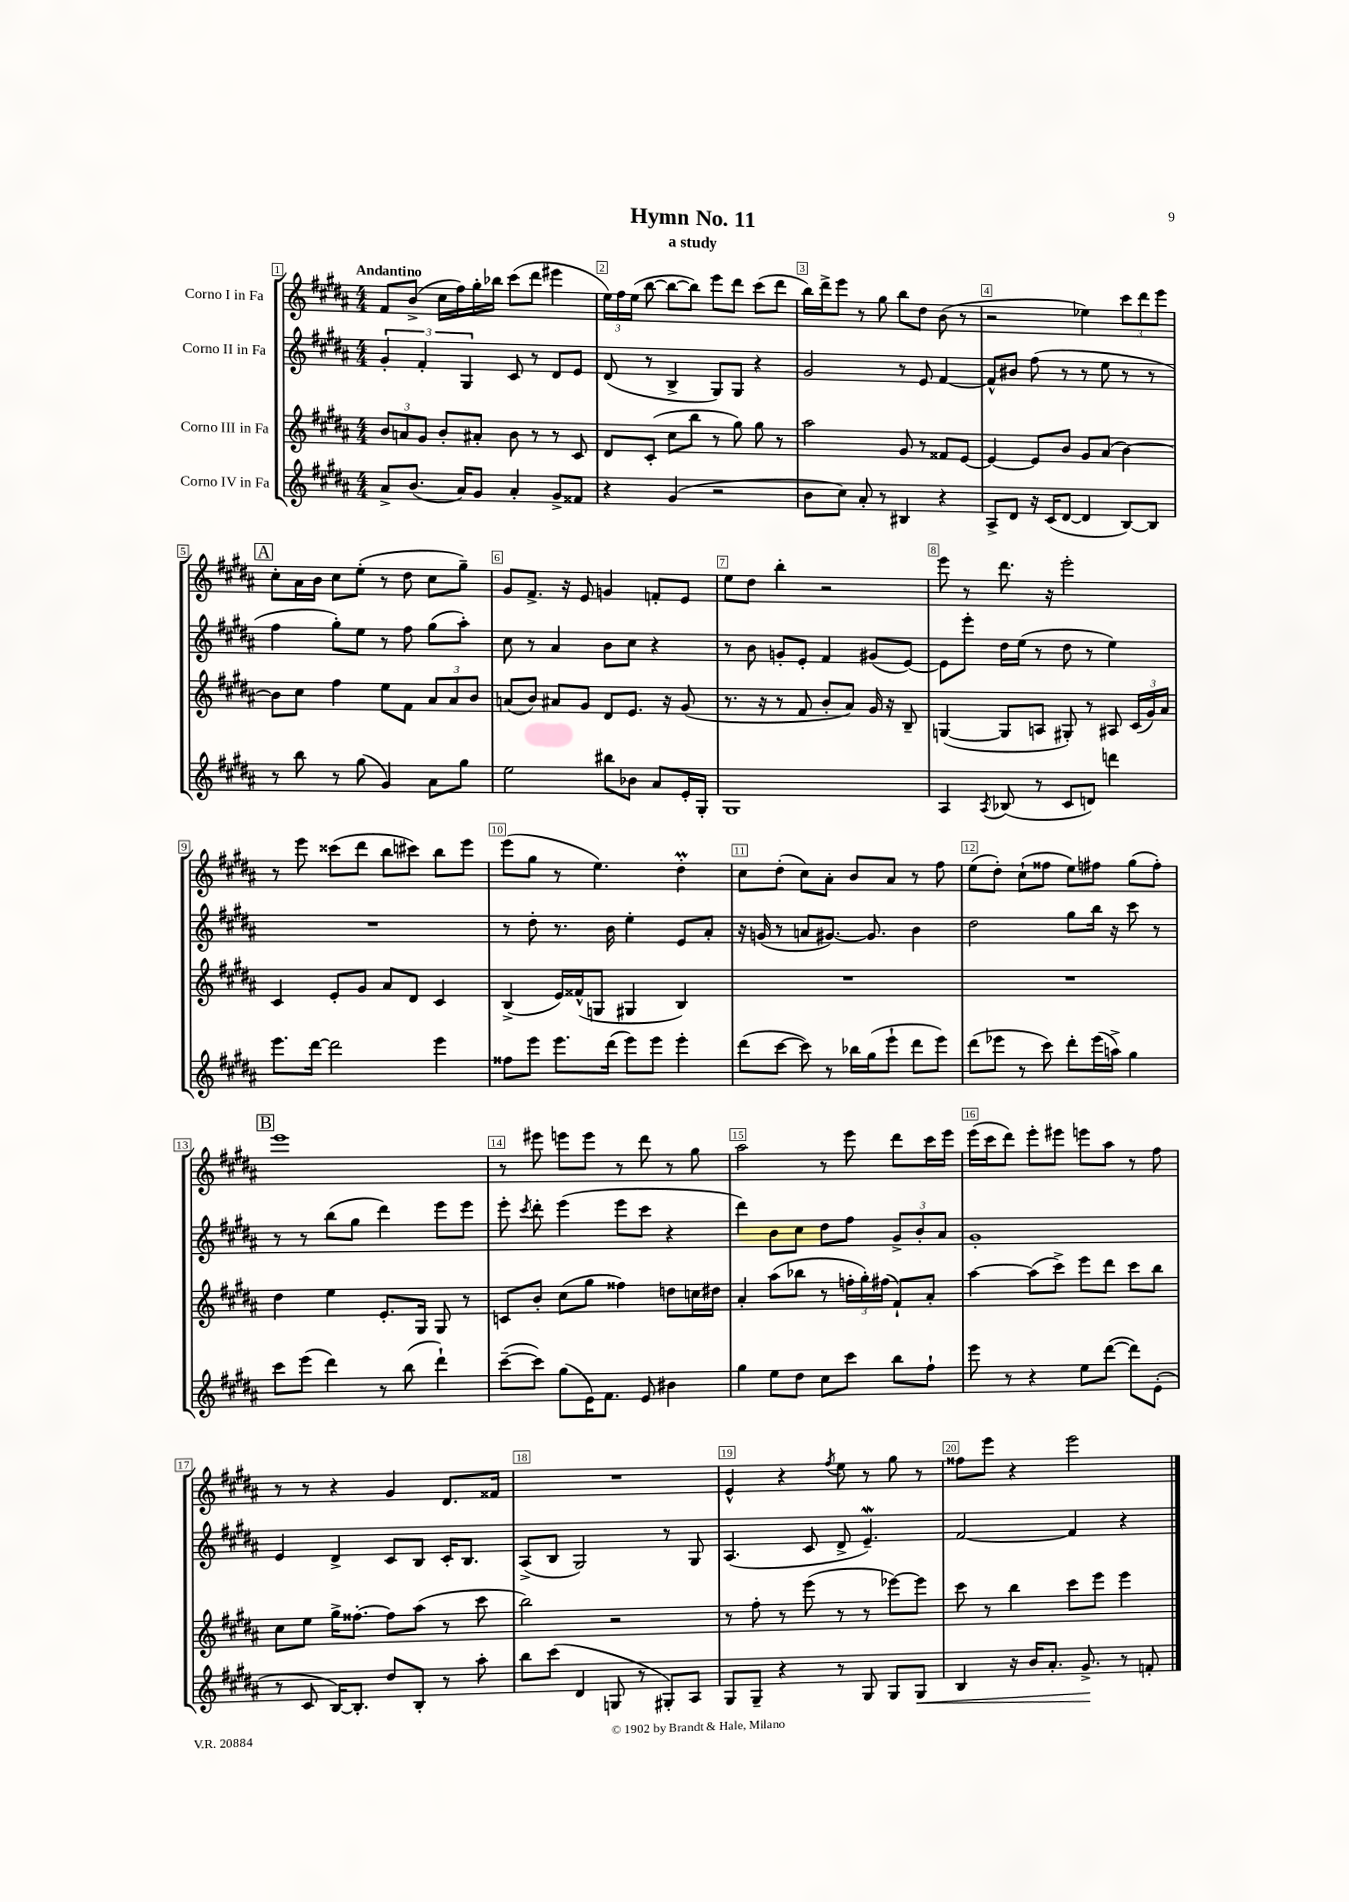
\header { title = "Hymn No. 11" subtitle = "a study" }
<<
\new StaffGroup <<
\new Staff = "s0" \with { instrumentName = "Corno I in Fa" } {
    \clef treble \key b \major \numericTimeSignature \time 4/4 \tempo "Andantino"
    \autoBeamOff fis'8[ b'8]->( cis''16[ fis''16) gis''16-. bes''16] cis'''8[( dis'''8] eis'''4 |
    \tuplet 3/2 { e''16[) fis''16 e''16]( } b''8~ b''8[~ b''8]) e'''8[ dis'''8] cis'''8[( dis'''8] |
    b''16[) dis'''16-> e'''8] r8 gis''8 b''8[ dis''8] b'8( r8 |
    r2 ees''4) \tuplet 3/2 { cis'''8[ dis'''8 e'''8] } |
    \mark \markup { \box "A" } cis''8[-. ais'16 b'16] cis''8[ e''8]-.( r8 dis''8 cis''8[ gis''8]--) |
    gis'8[ fis'8.]-> r16 e'8 g'4 f'8[-. e'8] |
    e''8[ dis''8] b''4-. r2 |
    e'''8 r8 dis'''8. r16 e'''2-. |
    r8 e'''8 cisis'''8[( dis'''8] b''8[ cis'''8]) b''8[ e'''8] |
    e'''8[( gis''8] r8 e''4.) dis''4-.\prall |
    cis''8[ dis''8]-.( cis''8[) ais'8]-. b'8[ ais'8] r8 fis''8 |
    e''8[( dis''8]-.) cis''8[-!( fisis''8] e''8[) fis''8] gis''8[( fis''8]-.) |
    \mark \markup { \box "B" } e'''1 |
    r8 eis'''8 e'''8[ e'''8] r8 dis'''8 r8 gis''8 |
    ais''2 r8 e'''8 dis'''8[ cis'''16 e'''16] |
    e'''16[( cis'''16 dis'''8]) e'''8[-. eis'''8] e'''8[ ais''8] r8 fis''8 |
    r8 r8 r4 gis'4 dis'8.[ fisis'16] |
    R1 |
    e'4-^ r4 \acciaccatura { fis''8 } e''8 r8 gis''8 r8 |
    fisis''8[ e'''8] r4 e'''2 \bar "|." |
}
\new Staff = "s1" \with { instrumentName = "Corno II in Fa" } {
    \clef treble \key b \major \numericTimeSignature \time 4/4
    \autoBeamOff \tuplet 3/2 { gis'4-. fis'4-. gis4 } cis'8 r8 dis'8[ e'8] |
    dis'8( r8 b4-> gis8[) gis8] r4 |
    gis'2 r8 e'8 fis'4~ |
    fis'8[-^ bis'8] fis''8( r8 r8 e''8 r8 r8 |
    \mark \markup { \box "A" } fis''4 gis''8[-.) e''8] r8 fis''8 gis''8[( ais''8]-.) |
    cis''8 r8 ais'4 b'8[ cis''8] r4 |
    r8 b'8 g'8[-. e'8]-. fis'4 gis'8[( e'8]~) |
    e'8[ e'''8]-. dis''16[ e''16]( r8 dis''8 r8 e''4) |
    R1 |
    r8 dis''8-. r8. b'16 e''4-. e'8[ ais'8]-. |
    r16 g'16( r8 a'8[ gis'8.]~) gis'8. b'4 |
    dis''2 gis''8[ b''16] r16 cis'''8 r8 |
    \mark \markup { \box "B" } r8 r8 b''8[( gis''8] dis'''4) e'''8[ e'''8] |
    e'''8-. \acciaccatura { cis'''8 } dis'''8-. e'''4( e'''8[ cis'''8] r4 |
    dis'''4) b'8[ cis''8] dis''8[ fis''8] \tuplet 3/2 { gis'8[-> b'8-. ais'8] } |
    gis'1-. |
    e'4 dis'4-> cis'8[ b8] cis'16[-. b8.] |
    ais8[->( b8] gis2) r8 gis8 |
    ais4.( cis'8 dis'8-> e'4.--\mordent) |
    fis'2~ fis'4 r4 \bar "|." |
}
\new Staff = "s2" \with { instrumentName = "Corno III in Fa" } {
    \clef treble \key b \major \numericTimeSignature \time 4/4
    \autoBeamOff \tuplet 3/2 { b'8[ a'8 gis'8] } b'8[-. ais'8]-. b'8 r8 r8 cis'8 |
    dis'8[ cis'8]-.( cis''8[ b''8] r8 gis''8) gis''8 r8 |
    ais''2 gis'8 r8 fisis'8[ e'8]~ |
    e'4~ e'8[ b'8] gis'8[ ais'8]( b'4~) |
    \mark \markup { \box "A" } b'8[ cis''8] fis''4 e''8[ fis'8] \tuplet 3/2 { ais'8[ ais'8 b'8] } |
    a'8[( b'8]) ais'8[ gis'8] dis'8[ e'8.] r16 gis'8( |
    r8. r16 r8 fis'8 b'8[-. ais'8]) gis'16 r16 b8-- |
    g4~( g8[ a8] gis8-.) r8 ais8 \tuplet 3/2 { cis'16[( gis'16) ais'16] } |
    cis'4 e'8[-. gis'8] ais'8[ dis'8] cis'4 |
    b4->( e'16[) fisis'16-^( g8] gis4 b4) |
    R1 |
    R1 |
    \mark \markup { \box "B" } dis''4 e''4 e'8.[-. gis16] gis8 r8 |
    c'8[ b'8]-. cis''8[( gis''8] fisis''4) d''8[ c''16 dis''16] |
    ais'4-. ais''8[( bes''8] r8 \tuplet 3/2 { f''16[-. gis''16-.) fis''16]( } fis'8[-!) ais'8]-. |
    ais''4~ ais''8[( cis'''8]->) e'''8[ dis'''8] cis'''8[ b''8] |
    cis''8[ e''8] gis''16[-> fisis''8.]~-. fisis''8[ ais''8]( r8 cis'''8 |
    b''2) r2 |
    r8 fis''8-. r8 e'''8( r8 r8 ees'''8[~) ees'''8] |
    cis'''8 r8 b''4 cis'''8[ e'''8] e'''4 \bar "|." |
}
\new Staff = "s3" \with { instrumentName = "Corno IV in Fa" } {
    \clef treble \key b \major \numericTimeSignature \time 4/4
    \autoBeamOff ais'8[-> b'8.]( ais'16[) gis'8] ais'4-. gis'8[-> fisis'8] |
    r4 gis'4( r2 |
    b'8[ cis''8]) ais'8-. r8 bis4 r4 |
    ais8[-> dis'8] r16 cis'16[( dis'8]~ dis'4 b8[~) b8] |
    \mark \markup { \box "A" } r8 b''8 r8 gis''8( gis'4) ais'8[ gis''8] |
    e''2 bis''8[ bes'8] ais'8[ e'16-. gis16]-. |
    gis1 |
    ais4 \acciaccatura { ais8 } bes8( r8 cis'8[ d'8]) d'''4 |
    e'''8.[ dis'''16]~ dis'''2 e'''4 |
    fisis''8[ e'''8] e'''8.[ dis'''16]( e'''8[) e'''8] e'''4-. |
    dis'''8[( cis'''8]~ cis'''8) r8 bes''16[ gis''16( e'''8]-! dis'''8[ e'''8]) |
    dis'''8[( ees'''8] r8 cis'''8) dis'''8[-. ees'''16( a''16]->) gis''4 |
    \mark \markup { \box "B" } cis'''8[ e'''8]( dis'''4) r8 b''8( dis'''4-!) |
    cis'''8[~--( cis'''8]) gis''8[( e'16) fis'8.] e'8 bis'4 |
    gis''4 e''8[ dis''8] cis''8[ cis'''8] b''8[ fis''8]-! |
    e'''8 r8 r4 e''8[ dis'''8]~( dis'''8[) e'8]-.( |
    r8 cis'8 b16[~) b8.]-. dis''8[ b8]-. r8 ais''8-. |
    b''8[ cis'''8]( dis'4 g8 r8 gis8[-.) ais8] |
    gis8[ gis8]-- r4 r8 gis8 gis8[ gis8]\< |
    b4 r16 b'16[ ais'8.]-. gis'8.->\! r8 f'8-. \bar "|." |
}
>>
>>
\layout { \context { \Score \override BarNumber.break-visibility = ##(#f #t #t) barNumberVisibility = #all-bar-numbers-visible \override BarNumber.stencil = #(make-stencil-boxer 0.1 0.3 ly:text-interface::print) } }
